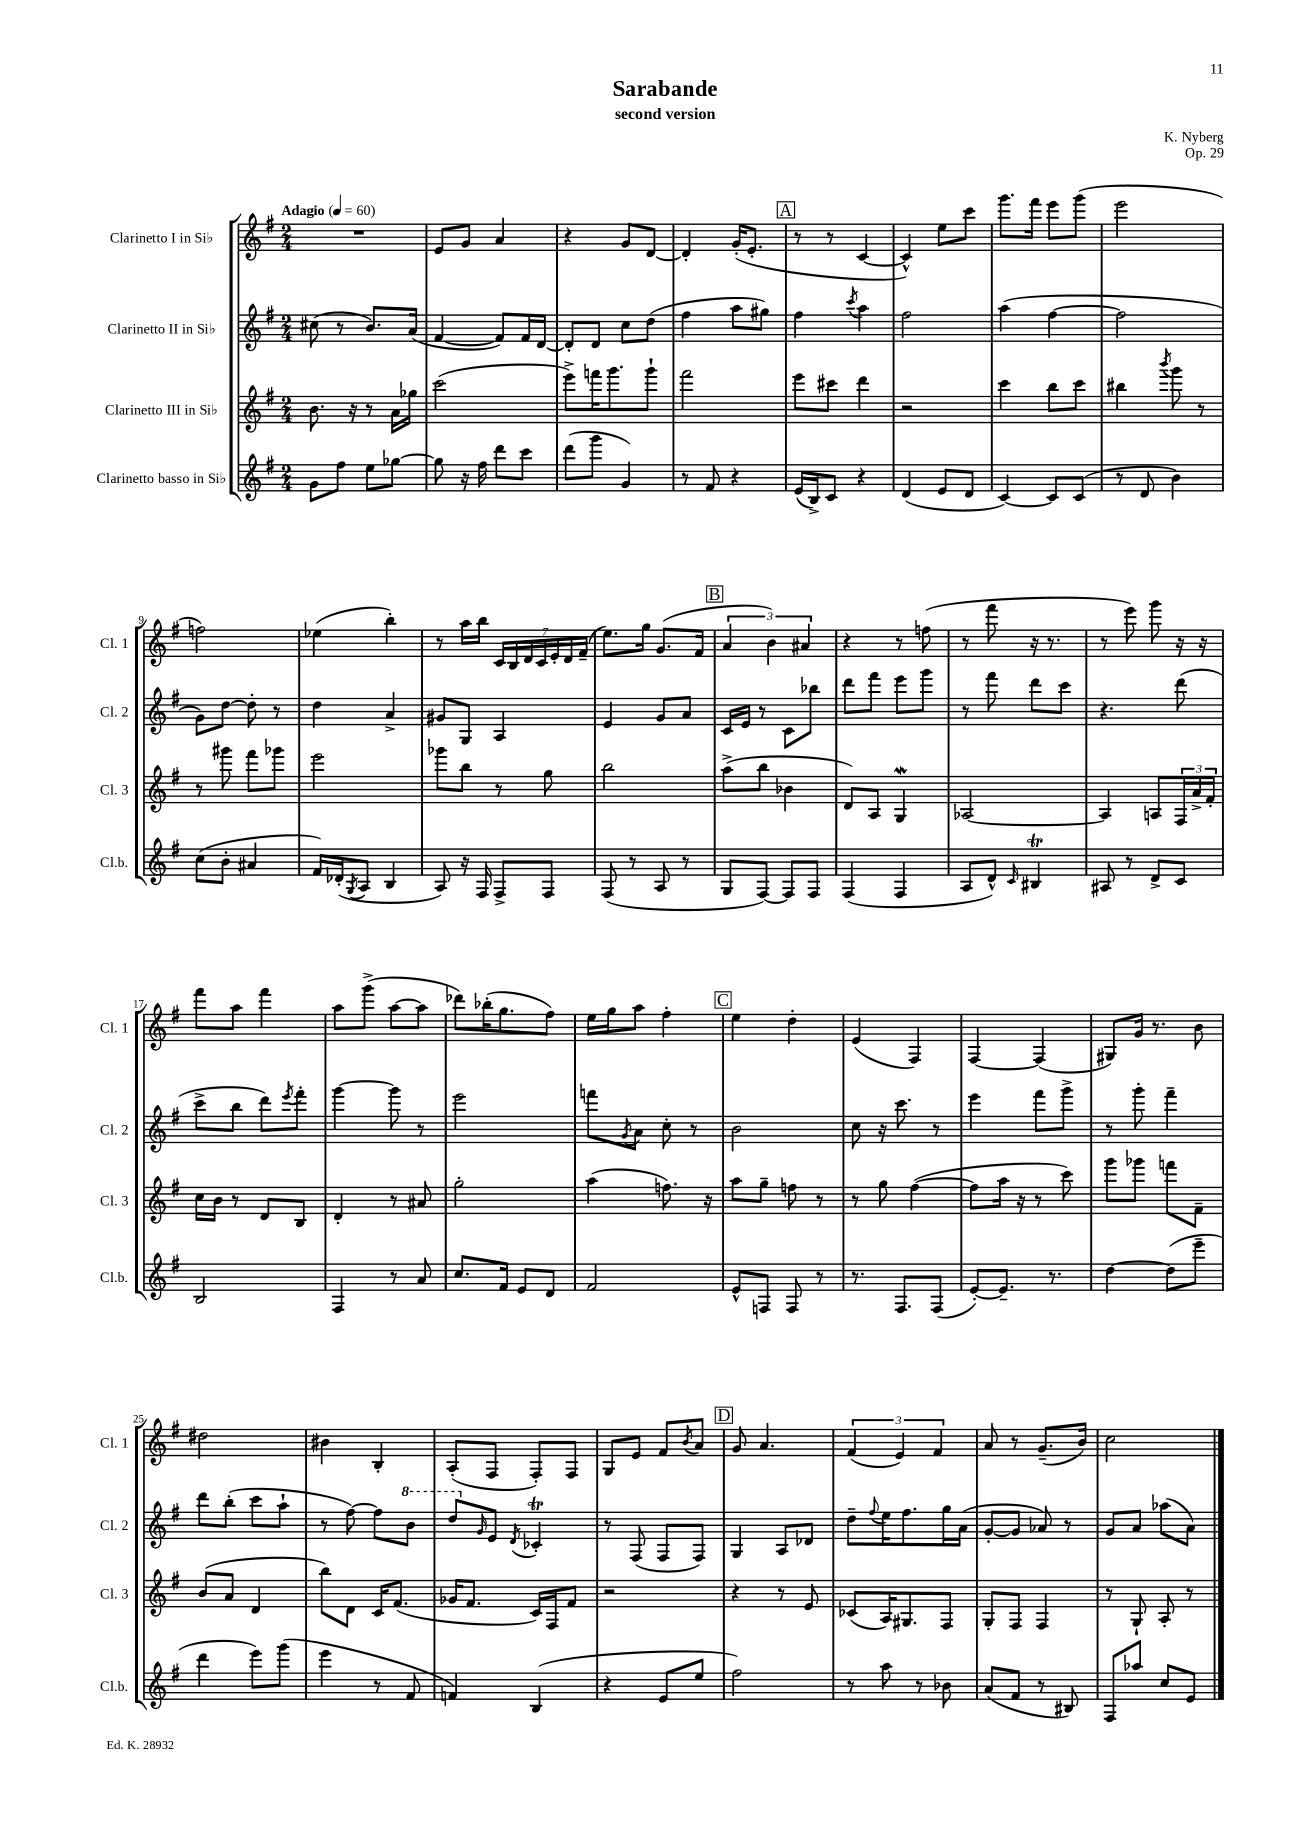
\header { title = "Sarabande" composer = "K. Nyberg" subtitle = "second version" opus = "Op. 29" }
<<
\new StaffGroup <<
\new Staff = "s0" \with { instrumentName = "Clarinetto I in Sib" shortInstrumentName = "Cl. 1" } {
    \clef treble \key g \major \numericTimeSignature \time 2/4 \tempo "Adagio" 4 = 60
    R2 |
    e'8 g'8 a'4 |
    r4 g'8 d'8~ |
    d'4-. g'16-.( e'8.-. |
    \mark \markup { \box "A" } r8 r8 c'4~ |
    c'4-^) e''8 c'''8 |
    g'''8. fis'''16 e'''8 g'''8( |
    e'''2 |
    f''2) |
    ees''4( b''4-.) |
    r8 a''16 b''16 \tuplet 7/4 { c'16 b16 d'16 c'16 e'16-. d'16 fis'16--( } |
    e''8.) g''16 g'8.( fis'16 |
    \mark \markup { \box "B" } \tuplet 3/2 { a'4 b'4) ais'4 } |
    r4 r8 f''8( |
    r8 fis'''8 r16 r8. |
    r8 e'''8) g'''8 r16 r16 |
    fis'''8 a''8 fis'''4 |
    a''8 g'''8->( a''8~ a''8 |
    des'''8) bes''16-.( g''8. fis''8) |
    e''16 g''16 a''8 fis''4-. |
    \mark \markup { \box "C" } e''4 d''4-. |
    e'4( fis4) |
    fis4~ fis4( |
    gis8) g'16 r8. b'8 |
    dis''2 |
    bis'4 b4-. |
    a8-.( fis8 fis8-.) fis8 |
    g8 e'8 fis'8 \acciaccatura { b'8 } a'8 |
    \mark \markup { \box "D" } g'8 a'4. |
    \tuplet 3/2 { fis'4( e'4) fis'4 } |
    a'8 r8 g'8.--( b'16) |
    c''2 \bar "|." |
}
\new Staff = "s1" \with { instrumentName = "Clarinetto II in Sib" shortInstrumentName = "Cl. 2" } {
    \clef treble \key g \major \numericTimeSignature \time 2/4
    cis''8( r8 b'8.) a'16( |
    fis'4~ fis'8) fis'16 d'16~ |
    d'8-. d'8 c''8 d''8( |
    fis''4 a''8 gis''8) |
    \mark \markup { \box "A" } fis''4 \acciaccatura { c'''8 } a''4 |
    fis''2 |
    a''4( fis''4~ |
    fis''2 |
    g'8) d''8~ d''8-. r8 |
    d''4 a'4-> |
    gis'8 g8 a4 |
    e'4 g'8 a'8 |
    \mark \markup { \box "B" } c'16 e'16 r8 c'8 bes''8 |
    d'''8 fis'''8 e'''8 g'''8 |
    r8 fis'''8 d'''8 c'''8 |
    r4. d'''8( |
    c'''8-> b''8 d'''8) \acciaccatura { e'''8 } fis'''8-. |
    g'''4~ g'''8 r8 |
    e'''2 |
    f'''8 \acciaccatura { g'8 } a'8 c''8-. r8 |
    \mark \markup { \box "C" } b'2 |
    c''8 r16 c'''8. r8 |
    e'''4 fis'''8 g'''8-> |
    r8 g'''8-. fis'''4-- |
    d'''8 b''8-.( c'''8 a''8-! |
    r8 fis''8~) fis''8 \ottava #1 b''8 |
    d'''8 \ottava #0 \grace { g'16 } e'8 \acciaccatura { d'8 } ces'4-.\trill |
    r8 fis8( fis8 fis8) |
    \mark \markup { \box "D" } g4 a8 des'8 |
    d''8-- \appoggiatura { fis''8 } e''16 fis''8. g''16 a'16( |
    g'8~-. g'8 aes'8) r8 |
    g'8 a'8 aes''8( a'8) \bar "|." |
}
\new Staff = "s2" \with { instrumentName = "Clarinetto III in Sib" shortInstrumentName = "Cl. 3" } {
    \clef treble \key g \major \numericTimeSignature \time 2/4
    b'8. r16 r8 a'16 ges''16 |
    c'''2( |
    e'''8->) f'''16 g'''8. g'''8-! |
    fis'''2 |
    \mark \markup { \box "A" } e'''8 cis'''8 d'''4 |
    r2 |
    c'''4 b''8 c'''8 |
    bis''4 \acciaccatura { b'''8 } g'''8 r8 |
    r8 gis'''8 fis'''8 ges'''8 |
    e'''2 |
    ges'''8 b''8 r8 g''8 |
    b''2 |
    \mark \markup { \box "B" } a''8->( b''8 bes'4 |
    d'8) a8 g4\mordent |
    aes2~ |
    aes4 a8 \tuplet 3/2 { fis16 a'16-> fis'16-. } |
    c''16 b'16 r8 d'8 b8 |
    d'4-. r8 ais'8 |
    g''2-. |
    a''4( f''8.) r16 |
    \mark \markup { \box "C" } a''8 g''8-- f''8 r8 |
    r8 g''8 fis''4~( |
    fis''8 a''16 r16 r8 c'''8) |
    g'''8 ges'''8 f'''8 fis'8-- |
    b'8( a'8 d'4 |
    b''8) d'8 c'16 fis'8.( |
    ges'16 fis'8. c'16) fis16 fis'8 |
    r2 |
    \mark \markup { \box "D" } r4 r8 e'8 |
    ces'8( a16) gis8. fis8 |
    g8-. fis8 fis4 |
    r8 g8-! a8-. r8 \bar "|." |
}
\new Staff = "s3" \with { instrumentName = "Clarinetto basso in Sib" shortInstrumentName = "Cl.b." } {
    \clef treble \key g \major \numericTimeSignature \time 2/4
    g'8 fis''8 e''8 ges''8~ |
    ges''8 r16 fis''16 d'''8 c'''8 |
    d'''8( g'''8 g'4) |
    r8 fis'8 r4 |
    \mark \markup { \box "A" } e'16( b16->) c'8 r4 |
    d'4( e'8 d'8 |
    c'4~) c'8 c'8( |
    r8 d'8 b'4) |
    c''8( b'8-. ais'4 |
    fis'16) des'16-.( \acciaccatura { g8 } a8 b4 |
    a8) r16 fis16 fis8-> fis8 |
    fis8( r8 a8 r8 |
    \mark \markup { \box "B" } g8 fis8~) fis8 fis8 |
    fis4( fis4 |
    a8 d'8-^) \grace { c'16 } bis4\trill |
    ais8 r8 d'8-> c'8 |
    b2 |
    fis4 r8 a'8 |
    c''8. fis'16 e'8 d'8 |
    fis'2 |
    \mark \markup { \box "C" } e'8-^ f8 f8 r8 |
    r8. fis8. fis8( |
    e'8~-.) e'8.-- r8. |
    d''4~ d''8( e'''8-- |
    d'''4 e'''8) g'''8( |
    e'''4 r8 fis'8 |
    f'4) b4( |
    r4 e'8 e''8 |
    \mark \markup { \box "D" } fis''2) |
    r8 a''8 r8 bes'8 |
    a'8( fis'8 r8 bis8) |
    fis8 aes''8 c''8 e'8 \bar "|." |
}
>>
>>
